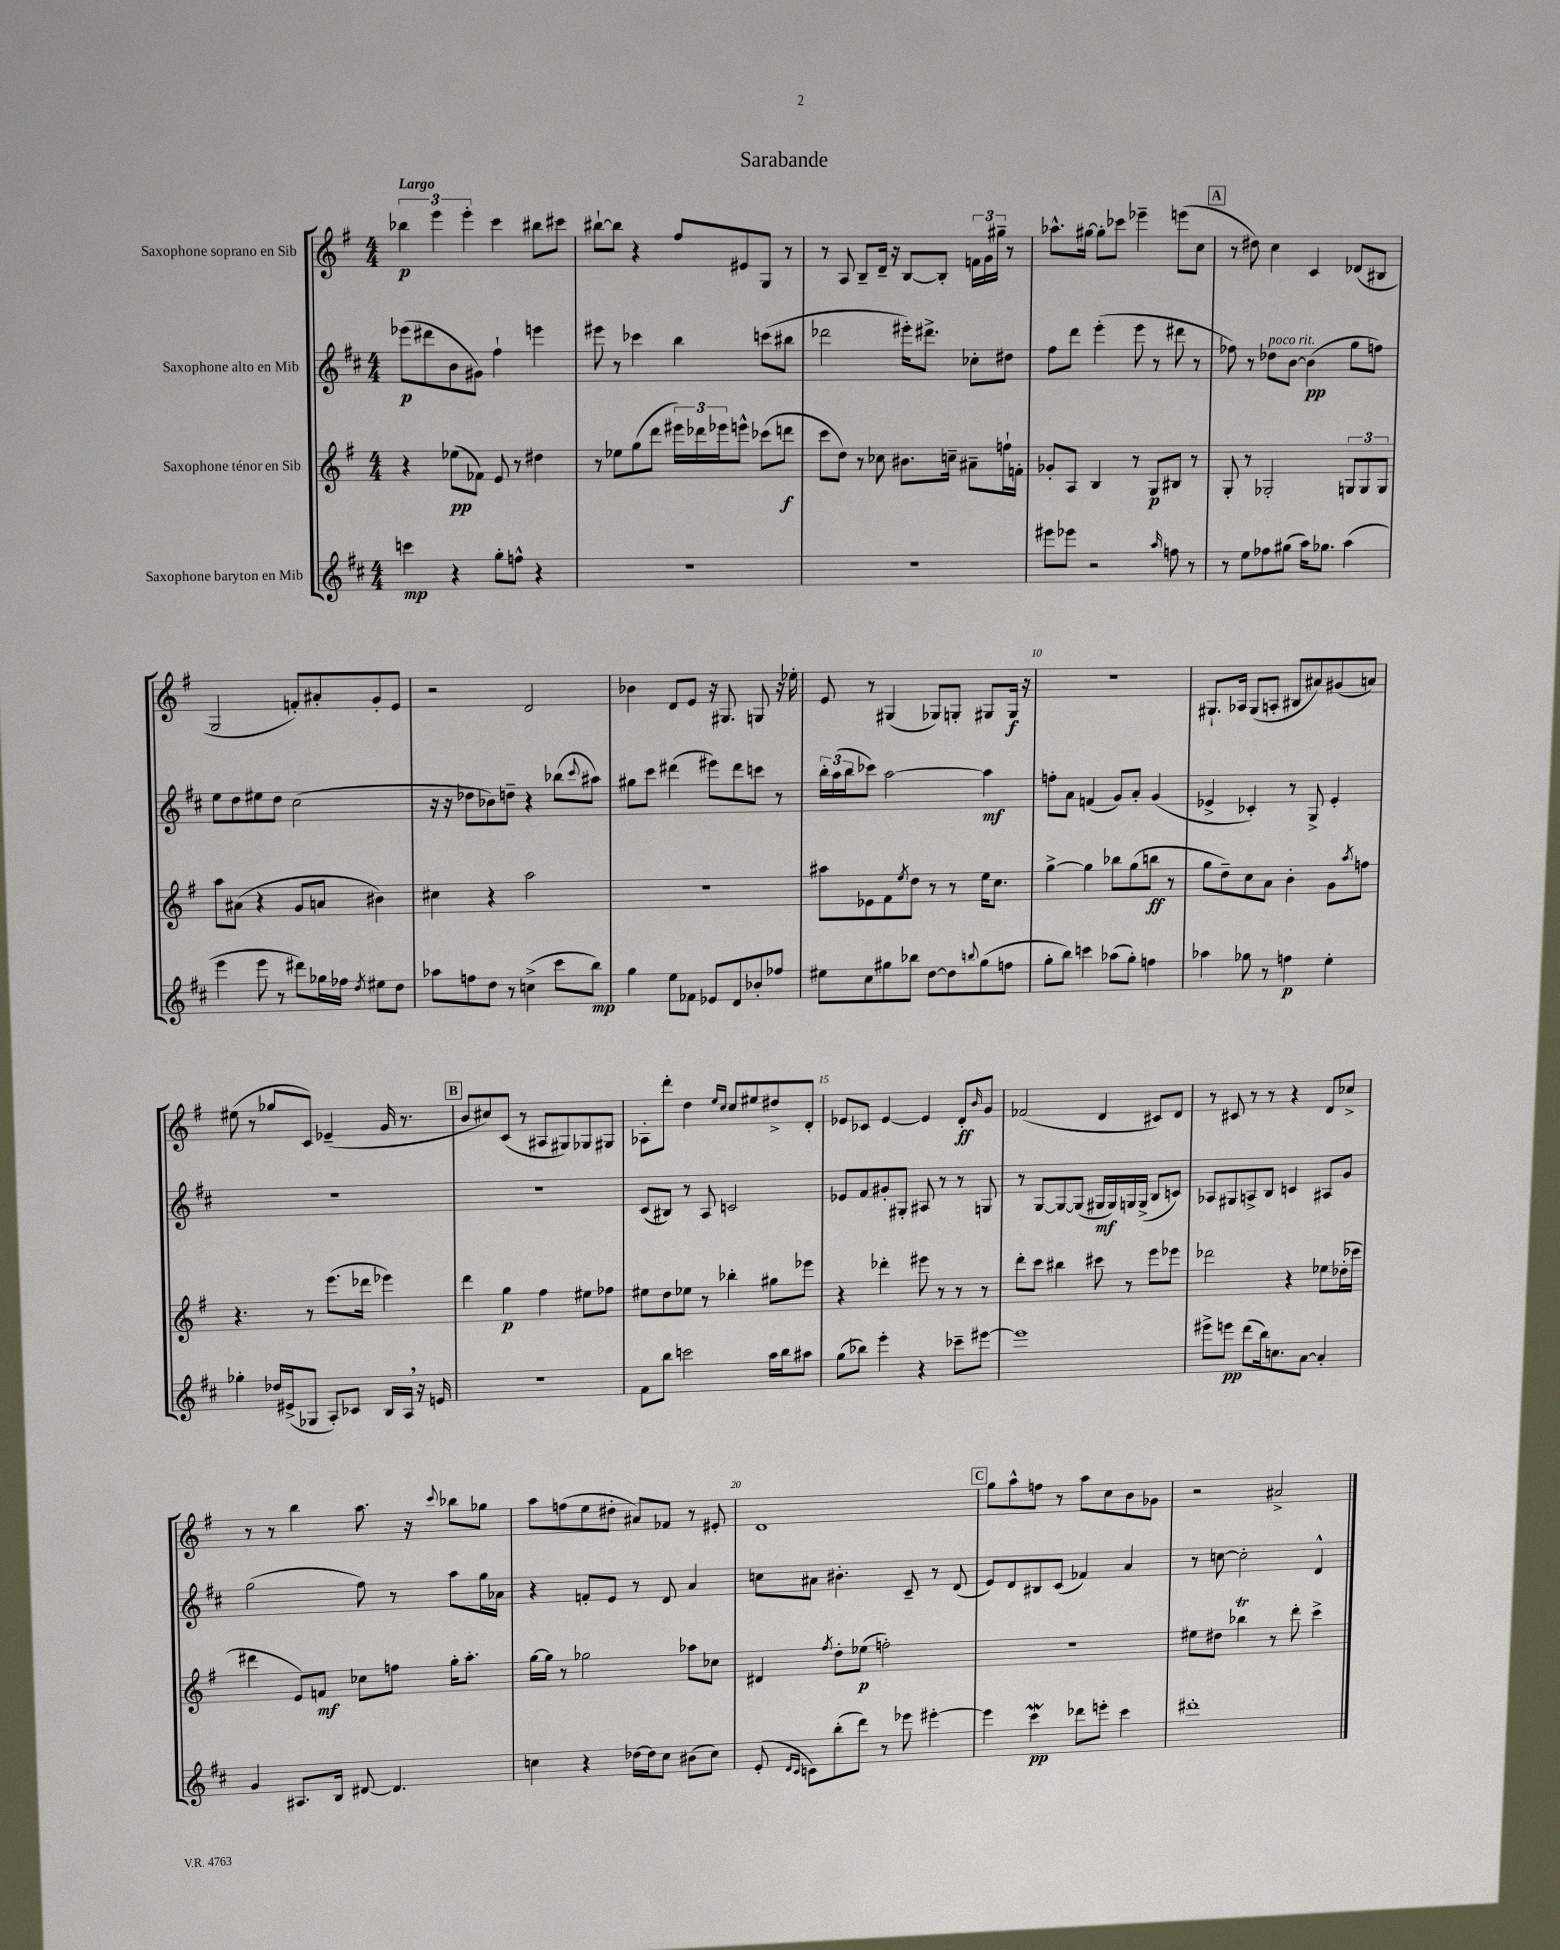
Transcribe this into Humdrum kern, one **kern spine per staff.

**kern	**kern	**kern	**kern
*staff4	*staff3	*staff2	*staff1
*clefG2	*clefG2	*clefG2	*clefG2
*k[f#c#]	*k[f#]	*k[f#c#]	*k[f#]
*M4/4	*M4/4	*M4/4	*M4/4
4ccc\	4r	(8eee-\L	6bb-\
.	.	8ddd#\	.
.	.	.	6eee\
4r	(8ee-\L	8b\	.
.	.	.	6eee'\
.	8f-\J)	8g#\J)	.
8gg'\L	8e/	4ff#`\	4ccc\
8ff^^\J	8r	.	.
4r	4dd#\	4eee\	8bb#\L
.	.	.	8ccc#\J
=	=	=	=
1r	8r	8eee#\	[8bb#`\L
.	8ee-\L	8r	8bb#\]J
.	(8gg\	4ccc-\	4r
.	8ddd\J	.	.
.	24eee#\LL)	4bb\	8ff#/L
.	24ddd-\	.	.
.	24eee-\J	.	.
.	8eee^^\J	.	8e#/
.	(8ccc-\L	(8ccc\L	8G/J
.	8ddd\J	8bb#\J	8r
=	=	=	=
1r	8ccc\L	2ddd-\	8r
.	8dd\J)	.	8A/
.	8r	.	8B~/L
.	8cc-\	.	16d~/Jk
.	.	.	16r
.	8.b#\L	16eee#'\LK)	[8B/L
.	.	8.ddd#^\J	.
.	.	.	8B'/]J
.	16cc~\Jk	.	.
.	8a#~\L	8cc-'\L	24f\LL
.	.	.	24g\
.	.	.	24gg#~\JJ
.	16ff`\L	8dd#\J	8r
.	16f'\JJ	.	.
=	=	=	=
8eee#\L	8g-'/L	8ff#\L	8.aa-^^\L
8eee-\J	8A/J	8ddd\J	.
.	.	.	[16gg#\Jk
2r	4B/	(4eee'\	8gg#'\]L
.	.	.	8ccc-\J
.	8r	8eee\	4eee-~\
.	8G/L	8r	.
16qqaa/	.	.	.
8ff\	8B#/J	8ddd#\	(8eee\L
8r	8r	8r	8cc\J
=	=	=	=
8r	8G'/	8ff-\)	8r
8ee\L	8r	8r	8dd#\)
8ff-\	2G-'/	8dd-\L	4cc\
(8gg#\J	.	[8b\J	.
16aa\LK)	.	(4b\]	4c/
8.gg-\J	.	.	.
(4aa\	12G/L	8gg\L	(8d-/L
.	12G/	.	.
.	.	8ff\J)	8B#/J
.	12G/J	.	.
=	=	=	=
4eee\	8aa\L	8ee\L	2G/
.	(8a#\J	8dd\	.
8eee\	4r	8ee#\	.
8r	.	8dd\J	.
8ddd#\L)	8g/L	(2cc#\	8f'/L)
16gg-\L	8a/J	.	8a#'/
16ff-\JJ	.	.	.
8qdd/	.	.	.
8ee#\L	4b#\)	.	8g'/
8dd\J	.	.	8e/J
=	=	=	=
8aa-\L	4cc#\	16r	2r
.	.	16r	.
8ff\	.	8dd-\L	.
8dd\J	4r	8b-\)	.
8r	.	8dd~\J	.
(4cc^\	2aa\	4r	2d/
8ccc#\L	.	(8bb-\L	.
.	.	8qqccc#/	.
8bb\J)	.	8aa#\J)	.
=	=	=	=
4gg\	1r	8gg#\L	4b-\
.	.	8ccc#\J	.
8ee\L	.	(4ddd#\	8d/L
8f-\J	.	.	8e/J
8e-/L	.	8eee#\L)	16r
.	.	.	8.G#/
8d/	.	8ddd#\	.
8b-'/	.	8ccc\J	8G/
8ff-/J	.	8r	16r
.	.	.	16ee-'\
=	=	=	=
8ee#\L	8aa#\L	24bb'\LL	8e/
.	.	(24aa\	.
.	.	24bb\J	.
8cc#\	8e-\	8ccc-\J)	8r
8gg#\	8f#\	[2aa\	(4G#/
.	8qee/	.	.
8bb-\J	8dd\J	.	.
[8dd\L	8r	.	8G-/L)
8dd\]	8r	.	8G'/J
8qqbb/	.	.	.
(8gg#\	16ee\LK	4aa\]	8G#/L
.	8.cc\J	.	.
8ff\J	.	.	16G#/Jk
.	.	.	16r
=	=	=	=
8gg'\L	[4gg^\	8ff'\L	1r
8bb\J)	.	8a\J	.
4ccc\	4gg\]	(4f/	.
(8aa-\L	8bb-\L	8g/L)	.
8gg'\J)	(8gg\	8a'/J	.
4ff\	8bb\J	(4g/	.
.	8r	.	.
=	=	=	=
4aa-\	8gg\L	4e-^/	8.G#`/L
.	8dd~\)	.	.
.	.	.	16A-/Jk
8gg-\	8cc\	4c-'/)	(8G#/L
8r	8a\J	.	8A'/J
4ff\	4b'\	8r	8B#/L
.	.	8G^/	8a#/)
4ee'\	8g\L	4e-'/	(8g#/
.	8qaa/	.	.
.	8ff\J	.	8a/J)
=	=	=	=
4gg-'\	4.r	1r	(8ee#\
.	.	.	8r
16dd-/LL	.	.	8gg-/L
(16e#^/J	.	.	.
8G-/J	8r	.	8c/J)
8A'/L)	(8.eee\L	.	(4e-~/
8c-/J	.	.	.
.	16ddd-\Jk	.	.
16B/LL	4eee-\)	.	16g/
16A/JJ	.	.	8.r
16r	.	.	.
16e/	.	.	.
=	=	=	=
1r	4ddd\	1r	8b/L
.	.	.	8cc#/)
.	4gg\	.	(8c/J
.	.	.	8r
.	4ff#\	.	8A#/L
.	.	.	8G#/)
.	8ee#\L	.	8G-/
.	8ff-\J	.	8G#/J
=	=	=	=
8f#\L	8ee#\L	(8c#/L	8A-'\L
8bb\J	8dd\	8B#/J)	8ddd'\J
2ccc\	8ee-\J	8r	4dd\
.	8r	8A/	.
.	.	.	16qqee/LL
.	.	.	16qqcc/JJ
.	4bb-'\	2c/	8cc/L
.	.	.	8ee#/
16aa\LL	8gg#\L	.	8dd#^/
16bb\J	.	.	.
8aa#\J	8eee-\J	.	8d'/J
=	=	=	=
(8gg\L	4r	8e-/L	8e-/L
8bb-\J)	.	8f#/	8c-/J
4eee'\	4ddd-'\	8g#'/	[4e-/
.	.	8G#'/J	.
4r	8eee#\	8A#/	4e-/]
.	8r	8r	.
8ccc-~\L	8r	8r	8d'/L
.	.	.	16qqb/
[8eee#\J	8r	8G/	8g/J
=	=	=	=
1eee#]	8ddd'\L	8r	(2f-/
.	8ccc\J	[8G/L	.
.	4bb#\	8G/_	.
.	.	(8G/]J	.
.	8ccc#\	16G#/LL	4d/
.	.	16G#/)	.
.	8r	16G/	.
.	.	(16G^/JJ	.
.	8eee\L	8B/L	8c#/L)
.	8eee-\J	8c/J)	8d/J
=	=	=	=
8eee#^\L	2ddd-\	8A-/L	8r
8eee\J	.	8G#/	8c#/
(8ddd\L	.	8A^/	8r
16bb\k)	.	8B/J	8r
8.cc\	.	.	.
.	4r	4c/	4r
[8a\J	.	.	.
4a'/]	8ee-\L	8A#/L	8d/L
.	(16dd-'\L	8g/J	8cc-^/J
.	16ccc-\JJ	.	.
=	=	=	=
4g/	4ddd#\	(2gg\	8r
.	.	.	8r
8.A#/L	8e/L)	.	4bb\
.	8f/J	.	.
16B/Jk	.	.	.
[8d#/	8cc-\L	8ff#\)	8.aa\
4.d#/]	8ff\J	8r	.
.	.	.	16r
.	.	.	8qqccc/
.	16gg'\LK	8aa\L	8bb-\L
.	8.aa'\J	.	.
.	.	16gg\L	8gg-\J
.	.	16a-\JJ	.
=	=	=	=
4cc\	[16gg\LL	4r	8aa\L
.	16gg\]JJ	.	.
.	8r	.	(8ff\
4r	2gg-\	8f'/L	8ee\
.	.	8e/J	8dd#'\J
[16dd-\LL	.	8r	8a#/L)
16dd-\]J	.	.	.
8cc\J	.	8d/	8f-/J
(8b#\L	8aa-\L	4a/	8r
8cc\J)	8cc-\J	.	8e#'/
=	=	=	=
(8e'/	4d#/	8cc\L	1d
16qqd/LL	.	.	.
16qqc#/JJ	.	.	.
8c\L)	.	8a#\J	.
.	8qff#/	.	.
(8bb'\	8dd'\L	4.b#'\	.
8ddd\J)	(8ee-\J	.	.
8r	2ff'\)	.	.
8eee-\	.	8c#~/	.
[4eee#'\	.	8r	.
.	.	(8d/	.
=	=	=	=
4eee#\]	1r	8e/L)	8gg\L
.	.	8d/	8aa^^\
4ccc#\	.	8B#/	8ff\J
.	.	(8c#/J	8r
8ddd-\L	.	4f-/)	8aa\L
8eee'\J	.	.	8cc\
4ccc#\	.	4a/	8b\
.	.	.	8g-\J
=	=	=	=
1ddd#'	8ee#\L	8r	2r
.	8dd#\J	[8cc\	.
.	4bb-\	2cc'\]	.
.	8r	.	2a#^/
.	8ddd'\	.	.
.	4ccc^\	4d^^/	.
==	==	==	==
*-	*-	*-	*-
